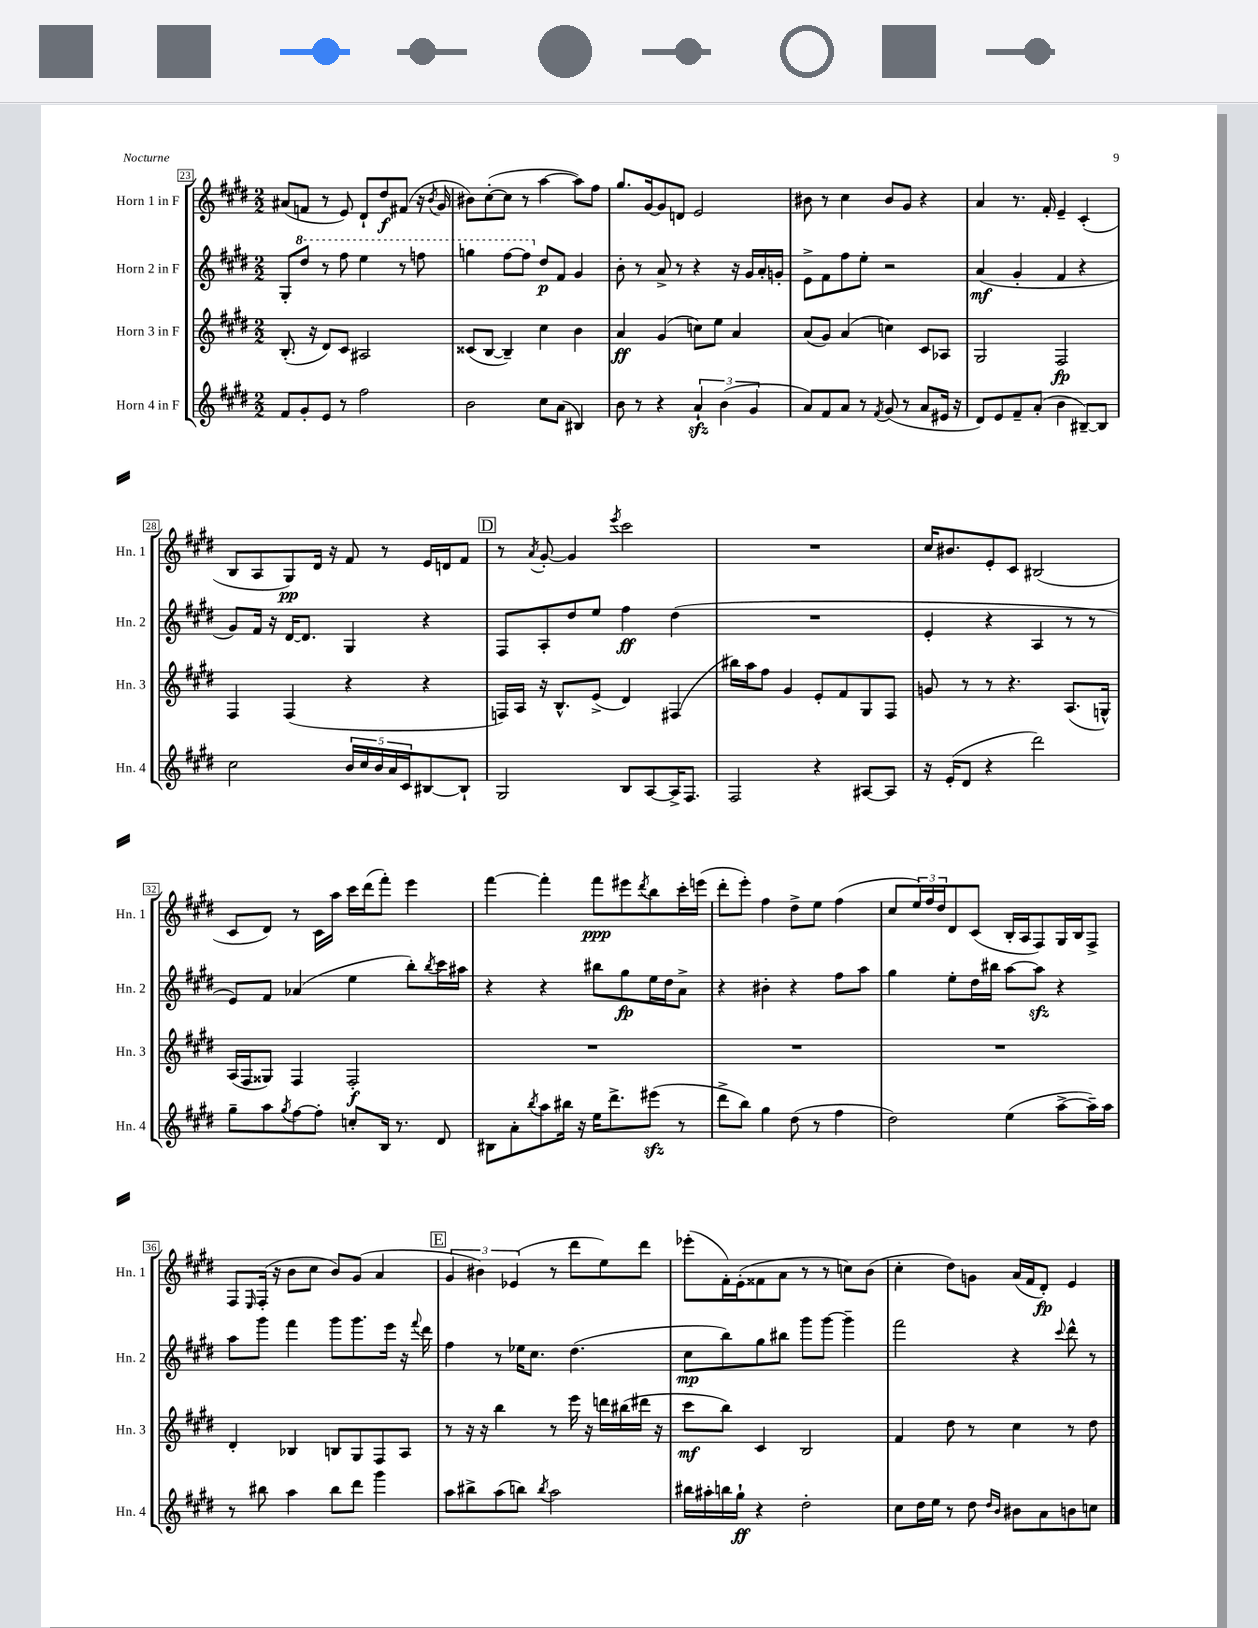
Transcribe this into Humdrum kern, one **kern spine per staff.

**kern	**kern	**kern	**kern
*staff4	*staff3	*staff2	*staff1
*clefG2	*clefG2	*clefG2	*clefG2
*k[f#c#g#d#]	*k[f#c#g#d#]	*k[f#c#g#d#]	*k[f#c#g#d#]
*M2/2	*M2/2	*M2/2	*M2/2
8f#/L	(8.B'/	8G#'/L	(8a#/L
8g#'/	.	8ddd#/J	8f/J
.	16r	.	.
8e/J	8d#/L)	8r	8r
8r	8c#/J	8fff#\	8e/)
2ff#\	2A#/	4eee\	8d#`/L
.	.	.	8dd#/
.	.	8r	(8f#/J
.	.	8fff\	16r
.	.	.	8qb/
.	.	.	16g#/
=	=	=	=
2b\	(8c##/L	4ggg\	8b#\L)
.	[8B/J	.	([8cc#'\
.	4B~/])	[8fff#\L	8cc#\]J
.	.	8fff#\]J	8r
8cc#\L	4cc#\	8dd#/L	[4aa\
(8a\J	.	8f#/J	.
4B#/)	4b\	4g#/	8aa\]L)
.	.	.	8ff#\J
=	=	=	=
8b\	4a/	8b'\	8.gg#/L
8r	.	8r	.
.	.	.	[16g#/k
4r	(4g#/	8a^/	8g#/]
.	.	8r	8d/J
6a`/	8cc\L)	4r	2e/
.	8ee\J	.	.
(6b\	.	.	.
.	4a/	16r	.
.	.	16g#/LL	.
6g#/	.	.	.
.	.	16a'/	.
.	.	16g'/JJ	.
=	=	=	=
8a/L)	(8a/L	8e^\L	8b#\
8f#/	8g#/J)	8f#\	8r
8a/J	(4a/	8ff#\	4cc#\
8r	.	8ee'\J	.
8qf#/	.	.	.
(8g#/	4cc\)	2r	8b#/L
8r	.	.	8g#/J
8a/L	8c#/L	.	4r
16e#/Jk	8A-/J	.	.
16r	.	.	.
=	=	=	=
8d#/L)	2G#/	(4a/	4a/
8e/	.	.	.
8f#~/	.	4g#'/	8.r
(8a'/J	.	.	.
.	.	.	16f#'/
4b\	2F#/	4f#/	4e~/
[8B#~/L)	.	4r	(4c#'/
8B#/]J	.	.	.
=	=	=	=
2cc#\	4F#/	8g#/L)	8B/L
.	.	16f#/Jk	8A/
.	.	16r	.
.	(4F#/	[16d#/LK	8G#/)
.	.	8.d#/]J	.
.	.	.	16d#/Jk
.	.	.	16r
20b/LL	4r	4G#/	8f#/
20cc#/	.	.	.
20b/	.	.	.
.	.	.	8r
20a/	.	.	.
20c#/J	.	.	.
[8B#/	4r	4r	16e/LL
.	.	.	16d/J
8B#`/]J	.	.	8f#/J
=	=	=	=
2G#/	16F/LL)	8F#/L	8r
.	16A/JJ	.	.
.	.	.	8qa/
.	16r	8A'/	[8g#'/
.	8.B^^/L	.	.
.	.	8dd#/	4g#/]
.	(8e^/J	8ee/J	.
.	.	.	8qeee/
8B/L	4d#/)	4ff#\	2ccc#\
[8A/	.	.	.
16A^/]K	(4F#/	(4dd#\	.
8.F#/J	.	.	.
=	=	=	=
2F#/	16bb#\LL)	1r	1r
.	16aa\J	.	.
.	8ff#\J	.	.
.	4g#/	.	.
4r	8e'/L	.	.
.	8f#/	.	.
[8A#/L	8G#/	.	.
8A#/]J	8F#/J	.	.
=	=	=	=
16r	8g/	4e'/	16cc#/LK
(16e'/LK	.	.	8.b#/
8d#/J	8r	.	.
4r	8r	4r	8e'/
.	4.r	.	8c#/J
2ddd#\)	.	4A/	(2B#/
.	(8.A/L	8r	.
.	.	8r	.
.	16G^^/Jk)	.	.
=	=	=	=
8gg#~\L	(16A/LL	8e/L)	8c#/L
.	16F#/J	.	.
8aa\	8G##/J)	8f#/J	8d#/J)
8qgg#/	.	.	.
[8ff#\	4F#/	(4a-/	8r
8ff#'\]J	.	.	16c#\LL
.	.	.	16aa\JJ
8cc'/L	2F#'/	4ee\	16ccc#\LL
.	.	.	(16ddd#\J
16B/Jk	.	.	8fff#'\J)
8.r	.	.	.
.	.	8bb'\L)	4eee\
.	.	8qbb/	.
8d#/	.	16ccc#\L	.
.	.	16aa#\JJ	.
=	=	=	=
8B#\L	1r	4r	[4fff#\
8a'\	.	.	.
8qbb/	.	.	.
8aa\	.	4r	4fff#'\]
16bb#\Jk	.	.	.
16r	.	.	.
16ee\LK	.	8bb#\L	8fff#\L
8.ddd#^\	.	.	.
.	.	8gg#\	8eee#\
.	.	.	8qddd#/
(8eee#\J	.	16ee\L	8bb\
.	.	16dd#\J	.
8r	.	8a^\J	16ccc#'\L
.	.	.	(16eee\JJ
=	=	=	=
8ddd#^\L	1r	4r	8ddd#'\L
8bb\J)	.	.	8eee'\J)
4gg#\	.	4b#'\	4ff#\
(8dd#\	.	4r	8dd#^\L
8r	.	.	8ee\J
4ff#\	.	8ff#\L	(4ff#\
.	.	8aa\J	.
=	=	=	=
2dd#\)	1r	4gg#\	8cc#/L
.	.	.	24ee/L)
.	.	.	24ff#/
.	.	.	24dd#/J
.	.	8ee'\L	8d#/
.	.	16dd#\L	(8c#/J
.	.	16bb#\JJ	.
(4ee\	.	[8aa\L	16B'/LL
.	.	.	16A/J
.	.	8aa\]J	8F#/)
[8aa^\L	.	4r	16G#/L
.	.	.	16B/J
16aa~\]L)	.	.	8F#^/J
16aa\JJ	.	.	.
=	=	=	=
8r	4d#'/	8aa\L	8F#/L
.	.	.	16qqE/
8bb#\	.	8ggg#\J	(16F#'/Jk
.	.	.	16r
4aa\	4B-/	4fff#\	8b\L
.	.	.	8cc#\J
8bb#\L	8B/L	8ggg#\L	8b/L)
8ddd#\J	8G#/	8.ggg#\	(8g#/J
4ggg#\	8F#/	.	4a/
.	.	16eee\Jk	.
.	8A/J	16r	.
.	.	8qqfff#/	.
.	.	16ddd#\	.
=	=	=	=
8aa\L	8r	4ff#\	6g#/
8bb#^\	16r	.	.
.	.	.	6b#\)
.	16r	.	.
(8aa\	4bb\	8r	.
.	.	.	(6e-/
8bb\J)	.	16ee-\LK	.
.	.	8.cc#\J	.
8qbb/	.	.	.
2aa\	8r	.	8r
.	16eee\	(4.dd#\	8ddd#\L
.	16r	.	.
.	16ddd\LL	.	8ee\)
.	(16bb#\	.	.
.	16ddd#\JJ	.	8ddd#\J
.	16r	.	.
=	=	=	=
16bb#\LL	8ccc#\L	8cc#\L	(8eee-'\L
16aa#'\	.	.	.
16bb\	8bb\J)	8bb\)	16f#'\L)
16gg#`\JJ	.	.	(16e'\J
4r	4c#/	8gg#\	8f##\
.	.	8bb#\J	8a\J
2dd#'\	2B/	8ggg#\L	8r
.	.	[8ggg#\J	8r
.	.	4ggg#~\]	8cc\L)
.	.	.	(8b\J
=	=	=	=
8cc#\L	4f#/	2fff#\	4cc#'\
16dd#\L	.	.	.
16ee\JJ	.	.	.
8r	8dd#\	.	8dd#\L)
8dd#\	8r	.	8g\J
16qqdd#/LL	.	.	.
16qqb/JJ	.	.	.
8b#\L	4cc#\	4r	(16a/LL
.	.	.	16f#/J
8a\	.	.	8d#'/J)
.	.	8qqccc#/	.
8b\	8r	8ddd#^^\	4e/
8cc\J	8dd#\	8r	.
==	==	==	==
*-	*-	*-	*-
